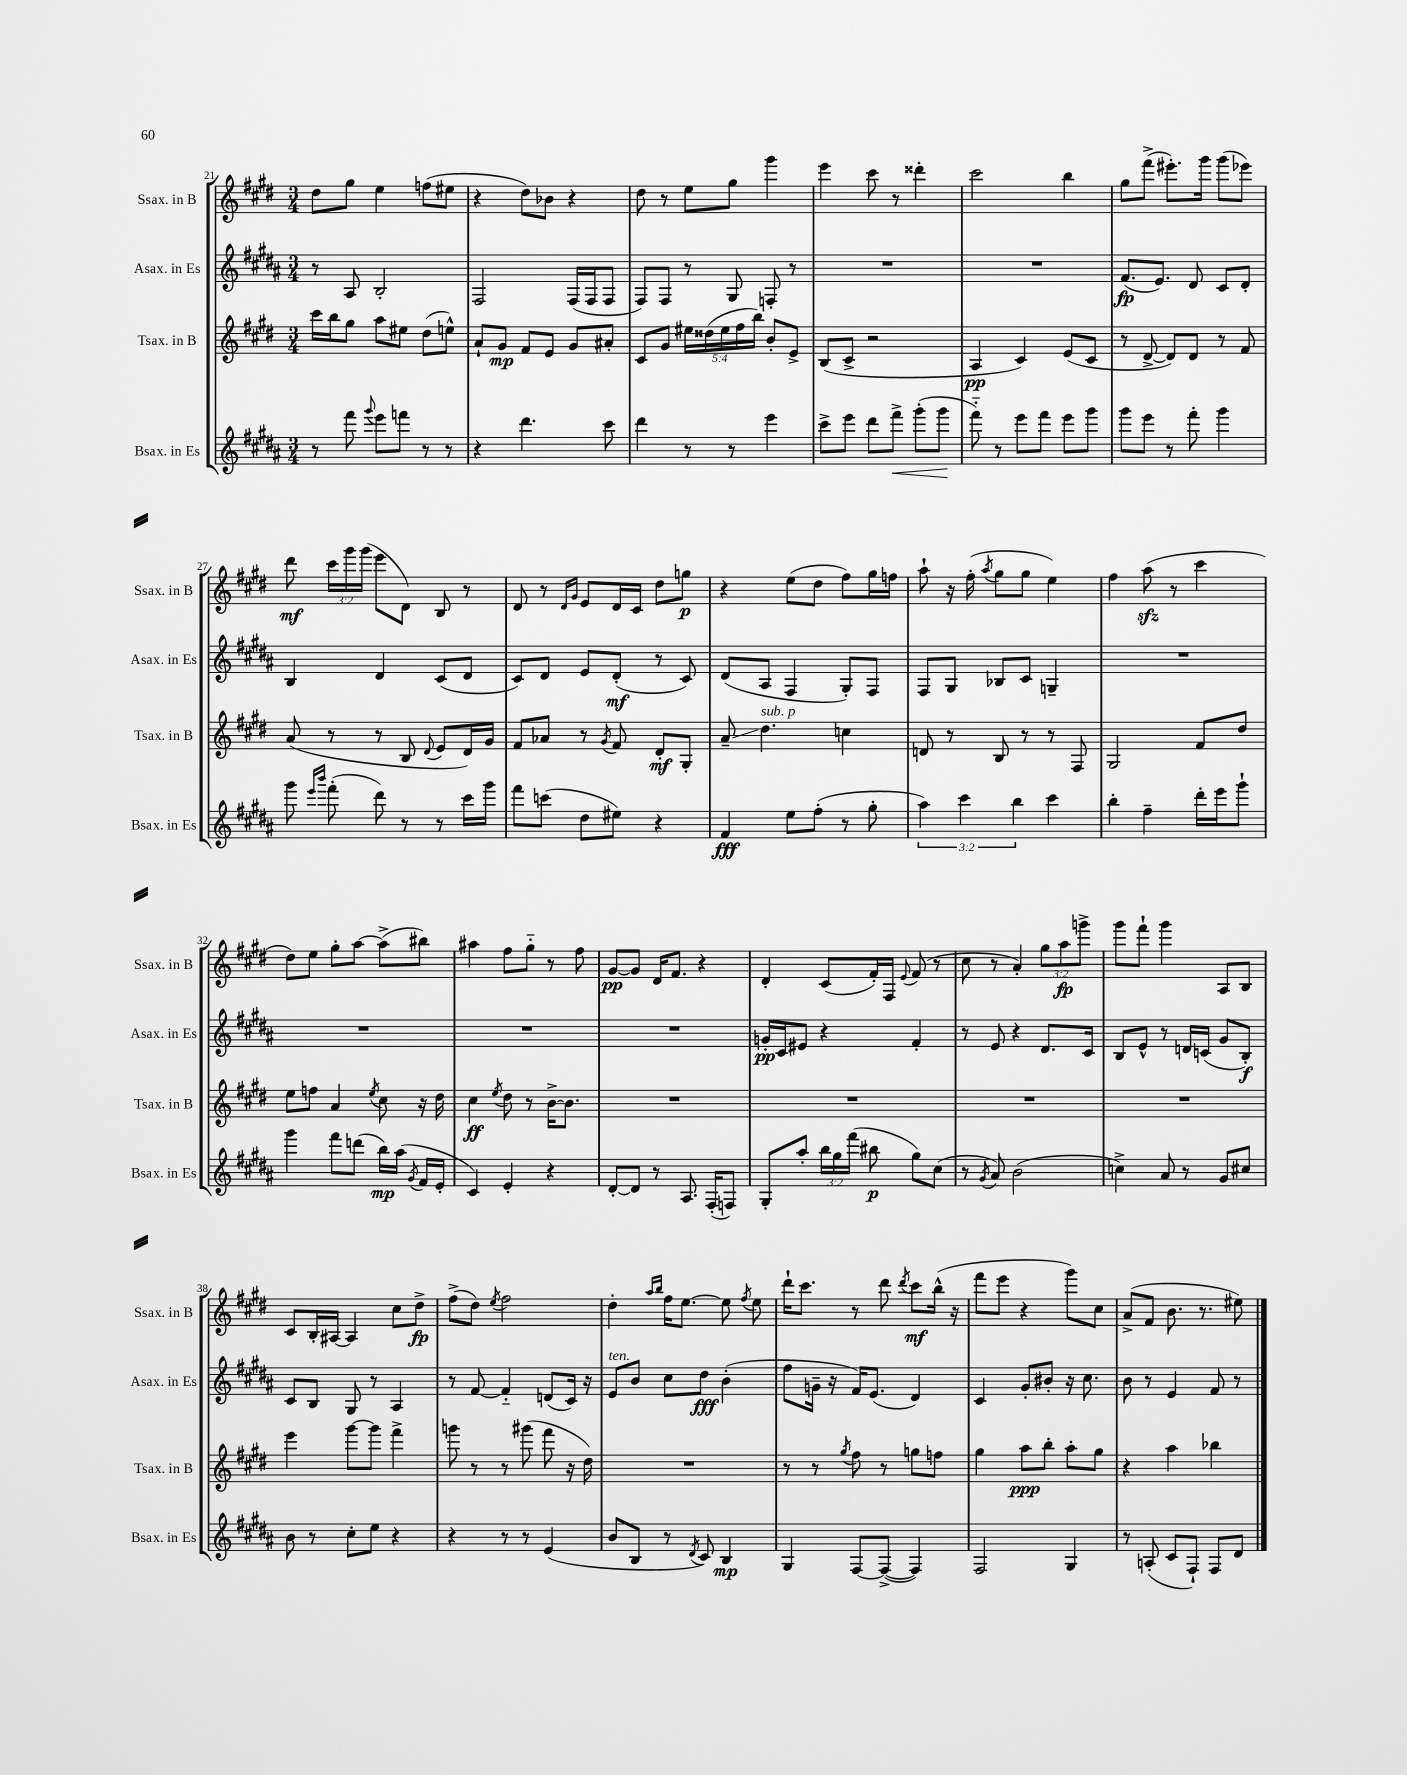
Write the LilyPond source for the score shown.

<<
\new StaffGroup <<
\new Staff = "s0" \with { instrumentName = "Ssax. in B" shortInstrumentName = "Ssax. in B" } {
    \clef treble \key e \major \numericTimeSignature \time 3/4 \override Staff.TupletNumber.text = #tuplet-number::calc-fraction-text
    \autoBeamOff dis''8[ gis''8] e''4 f''8[( eis''8] |
    r4 dis''8[) bes'8] r4 |
    dis''8 r8 e''8[ gis''8] gis'''4 |
    e'''4 cis'''8 r8 disis'''4-. |
    cis'''2 b''4 |
    gis''8[ fis'''8]->( eis'''8.[-.) gis'''16] gis'''8[( ees'''8]) |
    dis'''8\mf \tuplet 3/2 { cis'''16[ gis'''16 gis'''16]( } e'''8[ dis'8]) b8 r8 |
    dis'8 r8 \grace { dis'16[ gis'16] } e'8[ dis'16 cis'16] dis''8[ g''8]\p |
    r4 e''8[( dis''8] fis''8[) gis''16 f''16] |
    a''8-! r16 fis''16-.( \acciaccatura { a''8 } gis''8[ gis''8] e''4) |
    fis''4 a''8\sfz( r8 cis'''4 |
    dis''8[) e''8] gis''8[-. a''8]~ a''8[->( bis''8]) |
    ais''4 fis''8[ gis''8]-_ r8 fis''8 |
    gis'8[~\pp gis'8] dis'16[ fis'8.] r4 |
    dis'4-. cis'8[( fis'16-.) fis16] \appoggiatura { e'8 } fis'8( r8 |
    cis''8 r8 a'4-.) \tuplet 3/2 { gis''8[ a''8\fp g'''8]-> } |
    gis'''8[ fis'''8]-! gis'''4 a8[ b8] |
    cis'8[ b16-. ais16]~ ais4 cis''8[ dis''8]->\fp |
    fis''8[->( dis''8]) \acciaccatura { e''8 } fis''2 |
    dis''4-. \grace { a''16[ b''16] } fis''16[ e''8.]~ e''8 \acciaccatura { fis''8 } e''8 |
    dis'''16[-! cis'''8.] r8 dis'''8 \acciaccatura { dis'''8 } cis'''8[\mf b''16]-^( r16 |
    fis'''8[ e'''8] r4 gis'''8[) cis''8] |
    a'8[->( fis'8] b'8. r8. eis''8) \bar "|." |
}
\new Staff = "s1" \with { instrumentName = "Asax. in Es" shortInstrumentName = "Asax. in Es" } {
    \clef treble \key b \major \numericTimeSignature \time 3/4
    \autoBeamOff r8 ais8 b2-. |
    fis2 fis16[( fis16 fis8] |
    fis8[) fis8] r8 gis8 f8-. r8 |
    R2. |
    R2. |
    fis'8.[\fp( e'8.]) dis'8 cis'8[ dis'8]-. |
    b4 dis'4 cis'8[( dis'8] |
    cis'8[) dis'8] e'8[ dis'8]-.\mf( r8 cis'8) |
    dis'8[( ais8] fis4 gis8[-.) fis8] |
    fis8[ gis8] bes8[ cis'8] g4-- |
    R2. |
    R2. |
    R2. |
    R2. |
    g'16[-.\pp cis'16 eis'8] r4 fis'4-. |
    r8 e'8 r4 dis'8.[ cis'16] |
    b8[ e'8]-^ r8 d'16[ c'16]( gis'8[ b8]-.\f) |
    cis'8[ b8] gis8 r8 ais4 |
    r8 fis'8~ fis'4-_ d'8[( cis'16]) r16 |
    e'8[^\markup { \italic "ten." } b'8] cis''8[ dis''8]\fff b'4-.( |
    fis''8[ g'16]-- r16 fis'16[) e'8.]( dis'4) |
    cis'4 gis'8[-. bis'8]-. r16 cis''8. |
    b'8 r8 e'4 fis'8 r8 \bar "|." |
}
\new Staff = "s2" \with { instrumentName = "Tsax. in B" shortInstrumentName = "Tsax. in B" } {
    \clef treble \key e \major \numericTimeSignature \time 3/4 \override Staff.TupletNumber.text = #tuplet-number::calc-fraction-text
    \autoBeamOff cis'''16[ b''16 gis''8] a''8[ eis''8] dis''8[( e''8]-^) |
    a'8[-! gis'8]\mp fis'8[ e'8] gis'8[ ais'8]-. |
    cis'8[ gis'8] \tuplet 5/4 { eis''16[ disis''16( eis''16 fis''16 b''16]) } b'8[-. e'8]-> |
    b8[( cis'8]-> r2 |
    a4\pp cis'4) e'8[( cis'8] |
    r8 dis'8~-> dis'8[) dis'8] r8 fis'8 |
    a'8( r8 r8 b8 \appoggiatura { dis'8 } e'8[ dis'16) gis'16] |
    fis'8[ aes'8] r8 \acciaccatura { gis'8 } fis'8 dis'8[-.\mf gis8]-. |
    a'8--\glissando dis''4.^\markup { \italic "sub. p" } c''4 |
    d'8 r8 b8 r8 r8 fis8 |
    gis2 fis'8[ dis''8] |
    e''8[ f''8] a'4 \acciaccatura { e''8 } cis''8 r16 dis''16 |
    cis''4\ff \acciaccatura { e''8 } dis''8 r8 b'16[~-> b'8.] |
    R2. |
    R2. |
    R2. |
    R2. |
    e'''4 gis'''8[~ gis'''8] fis'''4-> |
    g'''8 r8 r8 gis'''8( fis'''8 r16 dis''16) |
    R2. |
    r8 r8 \acciaccatura { gis''8 } fis''8 r8 g''8[ f''8] |
    gis''4 a''8[\ppp b''8]-. a''8[-. gis''8] |
    r4 a''4 bes''4 \bar "|." |
}
\new Staff = "s3" \with { instrumentName = "Bsax. in Es" shortInstrumentName = "Bsax. in Es" } {
    \clef treble \key b \major \numericTimeSignature \time 3/4 \override Staff.TupletNumber.text = #tuplet-number::calc-fraction-text
    \autoBeamOff r8 fis'''8 \appoggiatura { gis'''8 } e'''8[ f'''8] r8 r8 |
    r4 dis'''4. cis'''8 |
    dis'''4 r8 r8 e'''4 |
    cis'''8[-> e'''8] dis'''8[ fis'''8]->\< gis'''8[-.( gis'''8]\! |
    fis'''8-_) r8 e'''8[ fis'''8] e'''8[ gis'''8] |
    gis'''8[ e'''8] r8 fis'''8-. gis'''4 |
    gis'''8 \grace { e'''16[ b'''16] } fis'''8-.( dis'''8) r8 r8 cis'''16[ gis'''16] |
    fis'''8[ c'''8]( dis''8[ eis''8]) r4 |
    fis'4\fff e''8[ fis''8]-.( r8 gis''8-. |
    \tuplet 3/2 { ais''4) cis'''4 b''4 } cis'''4 |
    b''4-. fis''4-- dis'''16[-. e'''16 gis'''8]-! |
    gis'''4 fis'''8[ d'''8]( b''16[\mp) ais''16]( \acciaccatura { gis'8 } fis'16[ e'16]-. |
    cis'4) e'4-. r4 |
    dis'8[~-. dis'8] r8 ais8. fis16[-.( f8]) |
    gis8[-. ais''8]-. \tuplet 3/2 { b''16[ gis''16 fis'''16]( } bis''8\p gis''8[) cis''8]( |
    r8 \acciaccatura { gis'8 } ais'8) b'2( |
    c''4->) ais'8 r8 gis'8[ cis''8] |
    b'8 r8 cis''8[-. e''8] r4 |
    r4 r8 r8 e'4( |
    b'8[ b8] r8 \acciaccatura { dis'8 } cis'8) b4\mp |
    gis4 fis8[~ fis8]~->( fis4) |
    fis2 gis4 |
    r8 a8-.( cis'8[ fis8]-!) fis8[ dis'8] \bar "|." |
}
>>
>>
\layout { \context { \Score currentBarNumber = #21 } }
